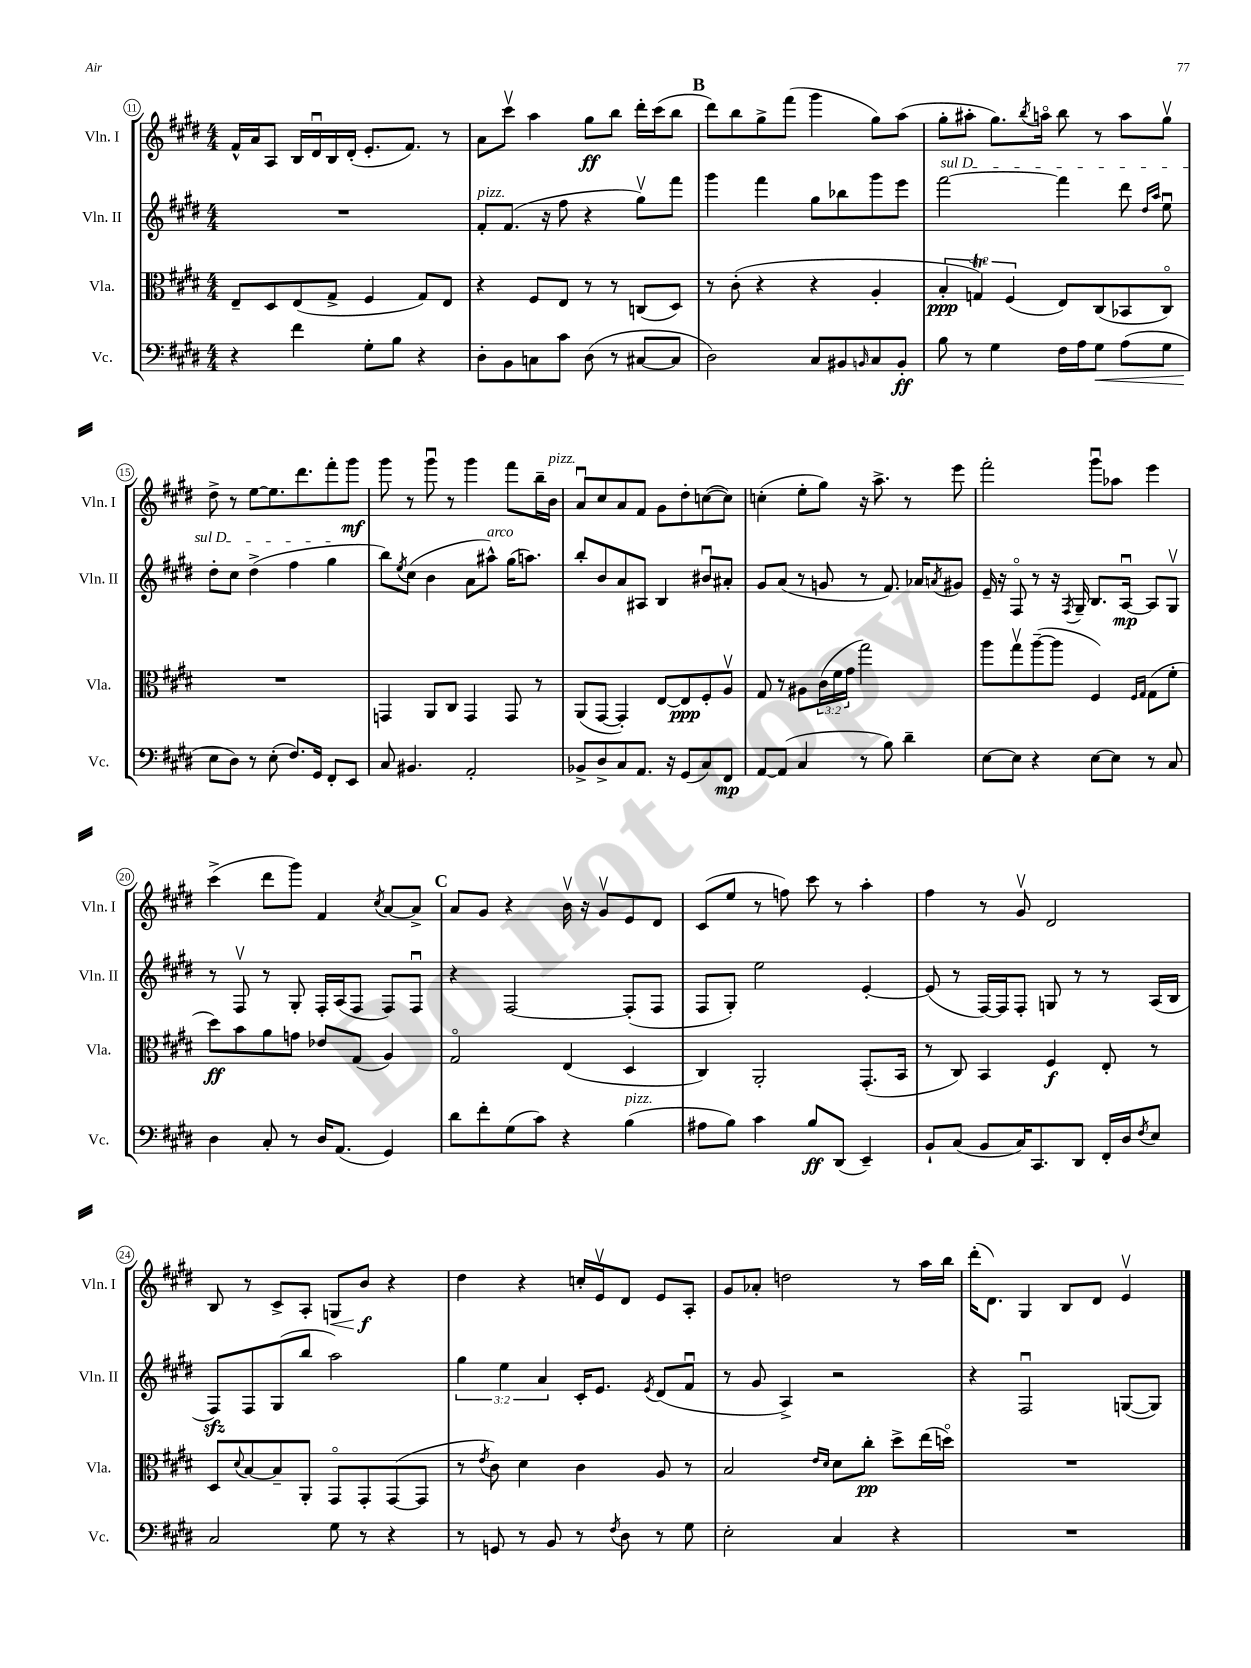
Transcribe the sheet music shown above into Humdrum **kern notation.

**kern	**kern	**kern	**kern
*staff4	*staff3	*staff2	*staff1
*clefF4	*clefC3	*clefG2	*clefG2
*k[f#c#g#d#]	*k[f#c#g#d#]	*k[f#c#g#d#]	*k[f#c#g#d#]
*M4/4	*M4/4	*M4/4	*M4/4
4r	8E~	1r	16f#^^
.	.	.	16a
.	8D#	.	8A
4f#	(8E	.	16B
.	.	.	16d#u
.	8G#^	.	16B
.	.	.	(16d#'
8G#'	4F#	.	8.e'
8B	.	.	.
.	.	.	8.f#)
4r	8G#)	.	.
.	8E	.	8r
=	=	=	=
8D#'	4r	8f#'	8a
8BB	.	(8.f#	8ccc#v
8C	8F#	.	4aa
.	.	16r	.
8c#	8E	8ff#	.
(8D#	8r	4r	8gg#
8r	8r	.	8bb
[8C#	(8C	8gg#v)	16ddd#'
.	.	.	(16ccc#
8C#]	8D#)	8fff#	8bb
=	=	=	=
2D#)	8r	4ggg#	8ddd#)
.	(8c#'	.	8bb
.	4r	4fff#	8gg#^
.	.	.	(8fff#
8C#	4r	8gg#	4ggg#
8BB#	.	8bb-	.
16qqBB	.	.	.
8C#	4A'	8ggg#	8gg#)
8BB'	.	8eee	(8aa
=	=	=	=
8B	6B'	[2fff#	8gg#'
8r	.	.	8aa#'
.	6G)	.	.
4G#	.	.	8.gg#)
.	(6F#	.	.
.	.	.	8qbb
.	.	.	16aao
16F#	8E)	4fff#]	8bb
16A	.	.	.
8G#	(8C#	.	8r
(8A	8BB-	8ddd#	8aa
.	.	16qqdd#	.
.	.	16qqaa	.
8G#	8C#o)	8eeu	8gg#v
=	=	=	=
8E	1r	8dd#'	8dd#^
8D#)	.	8cc#	8r
8r	.	(4dd#^	[8ee
(8E'	.	.	8.ee]
8.F#)	.	4ff#	.
.	.	.	8.ddd#
16GG#	.	.	.
8FF#'	.	4gg#	8fff#'
8EE	.	.	8ggg#
=	=	=	=
8C#	4GG	8bb)	8ggg#
.	.	8qee	.
4.BB#	.	(8cc#	8r
.	8AA	4b	8ggg#u
.	8C#	.	8r
2AA'	4GG	8a	4ggg#
.	.	8aa#^^)	.
.	8GG	(16gg#	8fff#
.	.	8.aa)	.
.	8r	.	16bb~
.	.	.	16b
=	=	=	=
8BB-^	(8AA	8bb'	8au
8D#^	[8GG#	8b	8cc#
8C#	4GG#'])	8a	8a
8.AA	.	8A#	8f#
.	[8E	4B	8g#
16r	.	.	.
(8GG#	8E]	.	8dd#'
8C#)	8F#'	8b#u	([8cc
8FF#	8Av	8a#'	8cc])
=	=	=	=
[8AA	8G#	8g#	(4cc'
(8AA]	8r	(8a	.
4C#	8A#	8r	8ee'
.	(24c#	8g	8gg#)
.	24f#	.	.
.	24g#	.	.
8r	2gg#)	8r	16r
.	.	.	8.aa^
8B)	.	8.f#)	.
4d#~	.	.	8r
.	.	16a-	.
.	.	8qa	.
.	.	8g#	8eee
=	=	=	=
[8E	8aa	16e~	2fff#'
.	.	16r	.
8E]	8gg#v	8F#o	.
4r	([8aa~	8r	.
.	8aa]	16r	.
.	.	8qF#	.
.	.	16G#~	.
[8E	4F#)	8.B	8ggg#u
8E]	.	.	8aa-
.	.	[16Au	.
.	16qqF#	.	.
.	16qqG#	.	.
8r	(8G#	8A]	4eee
8C#	8f#'	8G#v	.
=	=	=	=
4D#	8dd#)	8r	(4ccc#^
.	8b	8F#v	.
8C#'	8a	8r	8ddd#
8r	8g	8G#'	8ggg#)
16D#	8e-	16F#'	4f#
(8.AA	.	(16A	.
.	(8G#	8F#	.
.	.	.	8qcc#
4GG#)	4A)	8F#)	[8a
.	.	8F#u	8a^]
=	=	=	=
8d#	2G#o	4r	8a
8f#'	.	.	8g#
(8G#	.	[2F#	4r
8c#)	.	.	.
4r	(4E	.	16bv
.	.	.	16r
.	.	.	8g#v
(4B	4D#	(8F#']	8e
.	.	8F#	8d#
=	=	=	=
8A#	4C#)	8F#	(8c#
8B)	.	8G#')	8ee
4c#	2AA'	2ee	8r
.	.	.	8ff)
8B	.	.	8ccc#
(8DD#	.	.	8r
4EE~)	(8.GG#'	[4e'	4aa'
.	16BB	.	.
=	=	=	=
8BB`	8r	(8e]	4ff#
(8C#	8C#)	8r	.
8BB	4BB	[16F#)	8r
.	.	16F#]	.
16C#)	.	8F#'	8g#v
8.CC#	.	.	.
.	4F#	8G	2d#
8DD#	.	8r	.
16FF#'	8E'	8r	.
16D#	.	.	.
8qF#	.	.	.
8E	8r	(16A	.
.	.	16B	.
=	=	=	=
2C#	8D#	8F#)	8B
.	8qqd#	.	.
.	[8B	8F#	8r
.	8B~]	(8G#	8c#^
.	8AA'	8bb	8A'
8G#	8GG#o	2aa)	8G
8r	8GG#'	.	8b
4r	([8GG#	.	4r
.	8GG#]	.	.
=	=	=	=
8r	8r	6gg#	4dd#
.	8qe	.	.
8GG	8c#)	.	.
.	.	6ee	.
8r	4d#	.	4r
.	.	6a	.
8BB	.	.	.
8r	4c#	16c#'	16cc'
.	.	8.e	16ev
8qF#	.	.	.
8D#	.	.	8d#
.	.	8qe	.
8r	8A	(8d#	8e
8G#	8r	8f#u	8A'
=	=	=	=
2E'	2B	8r	8g#
.	.	8g#	8a-'
.	.	4A^)	2dd
.	16qqe	.	.
.	16qqd#	.	.
4C#	8d#	2r	.
.	8cc#'	.	.
4r	8dd#^	.	8r
.	(16ee	.	16aa
.	16ddo)	.	16bb
=	=	=	=
1r	1r	4r	(16ddd#'
.	.	.	8.d#)
.	.	2F#u	4G#
.	.	.	8B
.	.	.	8d#
.	.	([8G	4ev
.	.	8G])	.
==	==	==	==
*-	*-	*-	*-
